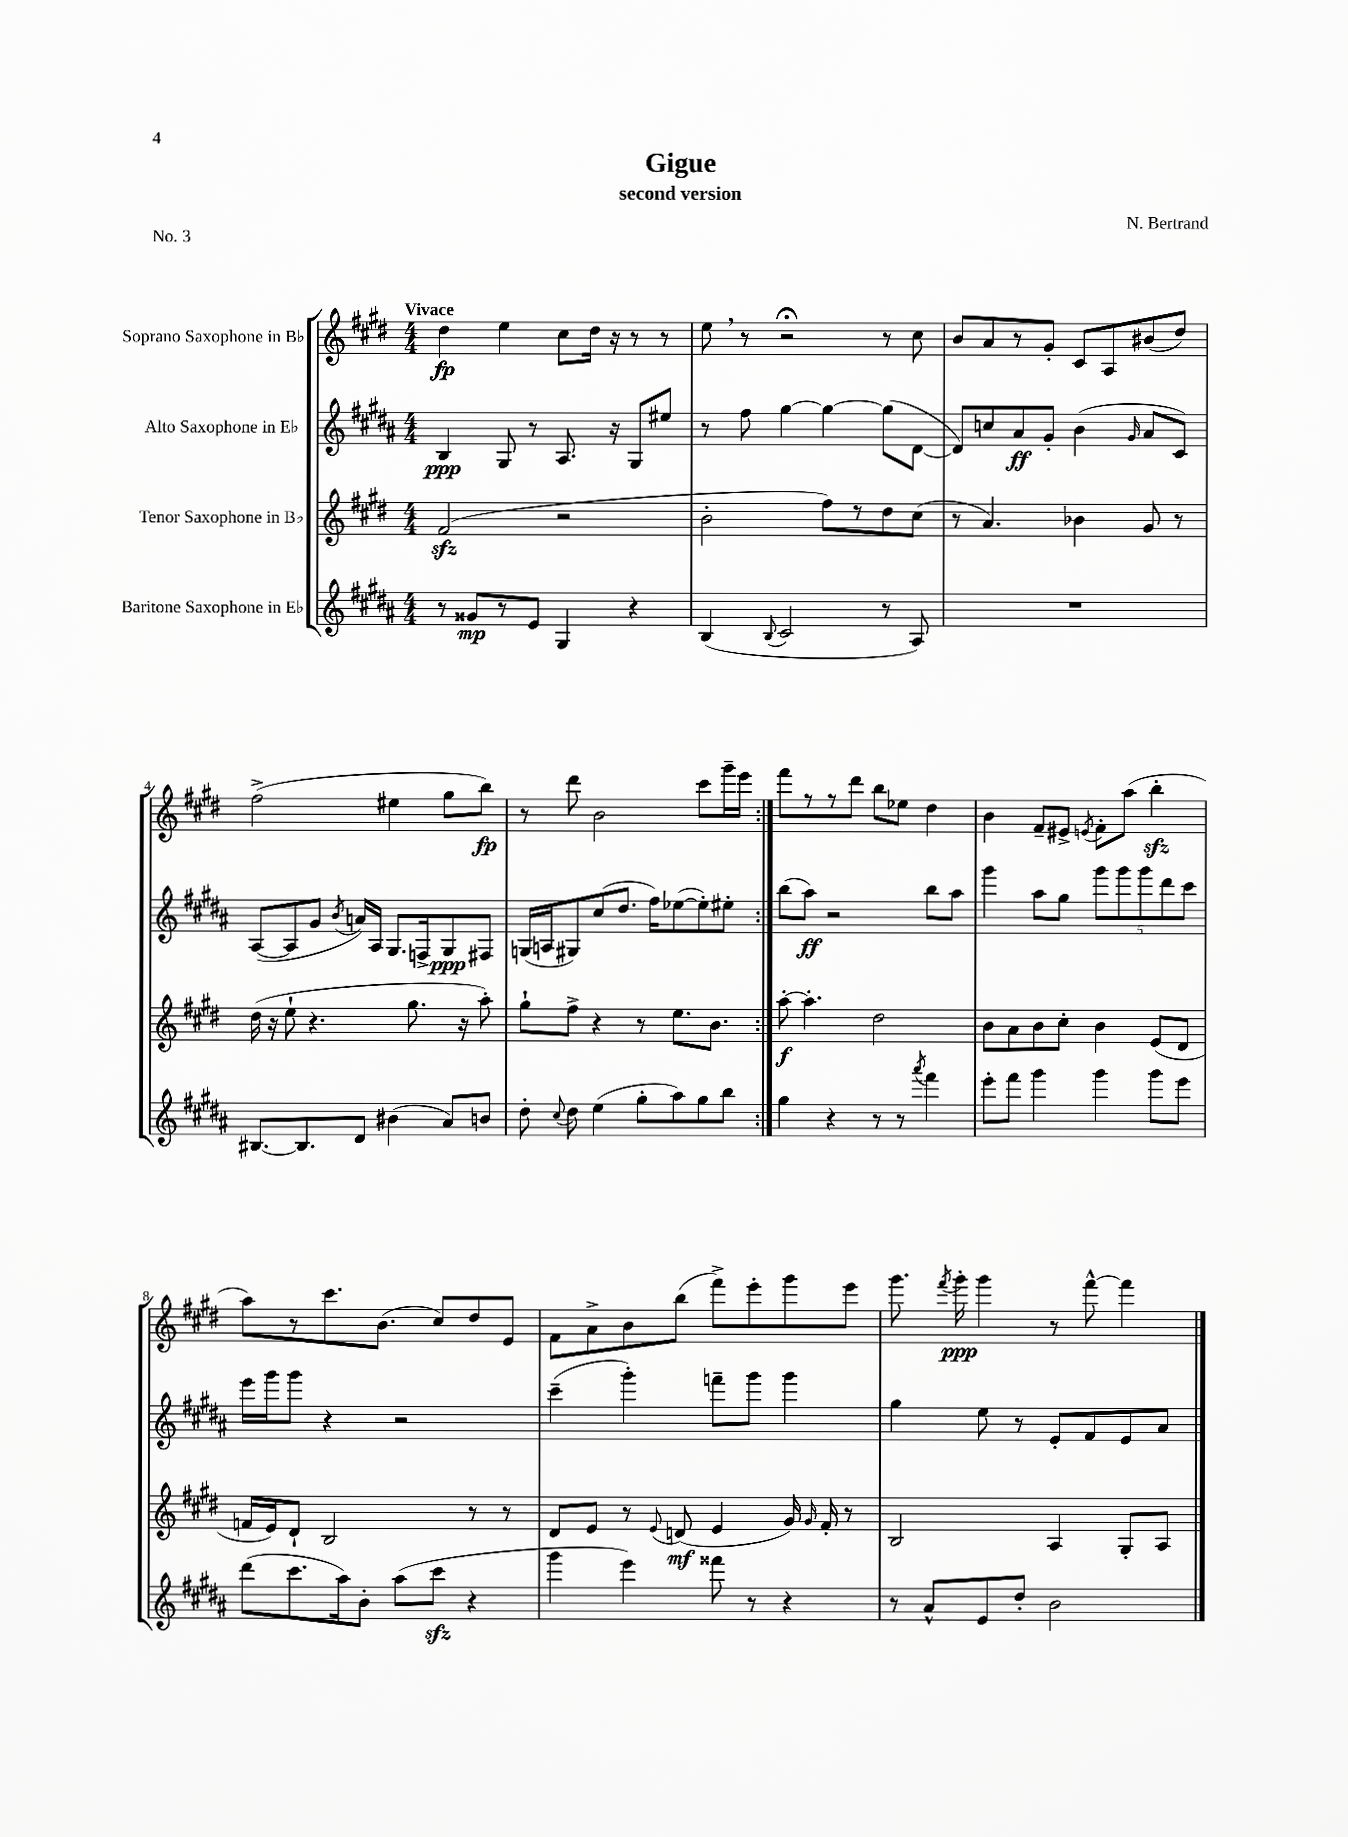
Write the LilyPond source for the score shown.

\header { title = "Gigue" composer = "N. Bertrand" subtitle = "second version" piece = "No. 3" }
<<
\new StaffGroup <<
\new Staff = "s0" \with { instrumentName = "Soprano Saxophone in Bb" } {
    \clef treble \key e \major \numericTimeSignature \time 4/4 \tempo "Vivace"
    \autoBeamOff \repeat volta 2 { dis''4\fp e''4 cis''8[ dis''16] r16 r8 r8 |
    e''8 \breathe r8 r2\fermata r8 cis''8 |
    b'8[ a'8 r8 gis'8]-. cis'8[ a8 bis'8( dis''8]) |
    fis''2->( eis''4 gis''8[ b''8]\fp) |
    r8 dis'''8 b'2 cis'''8[ gis'''16-- e'''16] | }
    fis'''8[ r8 r8 dis'''8] b''8[ ees''8] dis''4 |
    b'4 fis'8[-- eis'8]-> \acciaccatura { e'8 } fis'8[-. a''8]( b''4-.\sfz |
    a''8[) r8 cis'''8. b'8.]( cis''8[) dis''8 e'8] |
    fis'8[ a'8-> b'8 b''8]( fis'''8[->) e'''8-. gis'''8 e'''8] |
    gis'''8. \acciaccatura { fis'''8 } gis'''16-.\ppp gis'''4 r8 fis'''8~-^ fis'''4 \bar "|." |
}
\new Staff = "s1" \with { instrumentName = "Alto Saxophone in Eb" } {
    \clef treble \key b \major \numericTimeSignature \time 4/4
    \autoBeamOff \repeat volta 2 { b4\ppp gis8 r8 ais8. r16 gis8[ eis''8] |
    r8 fis''8 gis''4~ gis''4~ gis''8[( dis'8]~ |
    dis'8[) c''8 ais'8\ff gis'8]-. b'4( \grace { gis'16 } ais'8[ cis'8]) |
    ais8[~( ais8 gis'8] \acciaccatura { b'8 } a'16[) ais16] gis8.[ f16-> gis8\ppp fis8] |
    g16[( a16 gis8) cis''8( dis''8.] fis''16[) ees''8~( ees''8-.) eis''8]-. | }
    b''8[( ais''8]\ff) r2 b''8[ ais''8] |
    gis'''4 ais''8[ gis''8] \tuplet 5/4 { gis'''8[ gis'''8 gis'''8 dis'''8 cis'''8] } |
    e'''16[ gis'''16 gis'''8] r4 r2 |
    cis'''4--( gis'''4-.) f'''8[-- gis'''8] gis'''4 |
    gis''4 e''8 r8 e'8[-. fis'8 e'8 ais'8] \bar "|." |
}
\new Staff = "s2" \with { instrumentName = "Tenor Saxophone in Bb" } {
    \clef treble \key e \major \numericTimeSignature \time 4/4
    \autoBeamOff \repeat volta 2 { fis'2\sfz( r2 |
    b'2-. fis''8[) r8 dis''8 cis''8]( |
    r8 a'4.) bes'4 gis'8 r8 |
    dis''16( r16 e''8-! r4. gis''8. r16 a''8-.) |
    gis''8[-! fis''8]-> r4 r8 e''8.[ b'8.] | }
    a''8~-.\f a''4.-. dis''2 |
    b'8[ a'8 b'8 cis''8]-. b'4 e'8[( dis'8] |
    f'16[ e'16) dis'8]-! b2 r8 r8 |
    dis'8[ e'8] r8 \appoggiatura { e'8 } d'8\mf( e'4 gis'16) \grace { gis'16 } fis'16-. r8 |
    b2 a4 gis8[-. a8] \bar "|." |
}
\new Staff = "s3" \with { instrumentName = "Baritone Saxophone in Eb" } {
    \clef treble \key b \major \numericTimeSignature \time 4/4
    \autoBeamOff \repeat volta 2 { r8 gisis'8[\mp r8 e'8] gis4 r4 |
    b4( \appoggiatura { b8 } cis'2 r8 ais8) |
    R1 |
    bis8.[~ bis8. dis'8] bis'4( ais'8[) b'8] |
    dis''8-. \appoggiatura { cis''8 } dis''8 e''4( gis''8[-. ais''8) gis''8 b''8] | }
    gis''4 r4 r8 r8 \acciaccatura { ais'''8 } fis'''4 |
    e'''8[-. fis'''8] gis'''4 gis'''4 gis'''8[ e'''8] |
    dis'''8[( cis'''8. ais''16) b'8]-. ais''8[( cis'''8]\sfz r4 |
    gis'''4 e'''4) fisis'''8 r8 r4 |
    r8 ais'8[-^ e'8 dis''8]-. b'2 \bar "|." |
}
>>
>>
